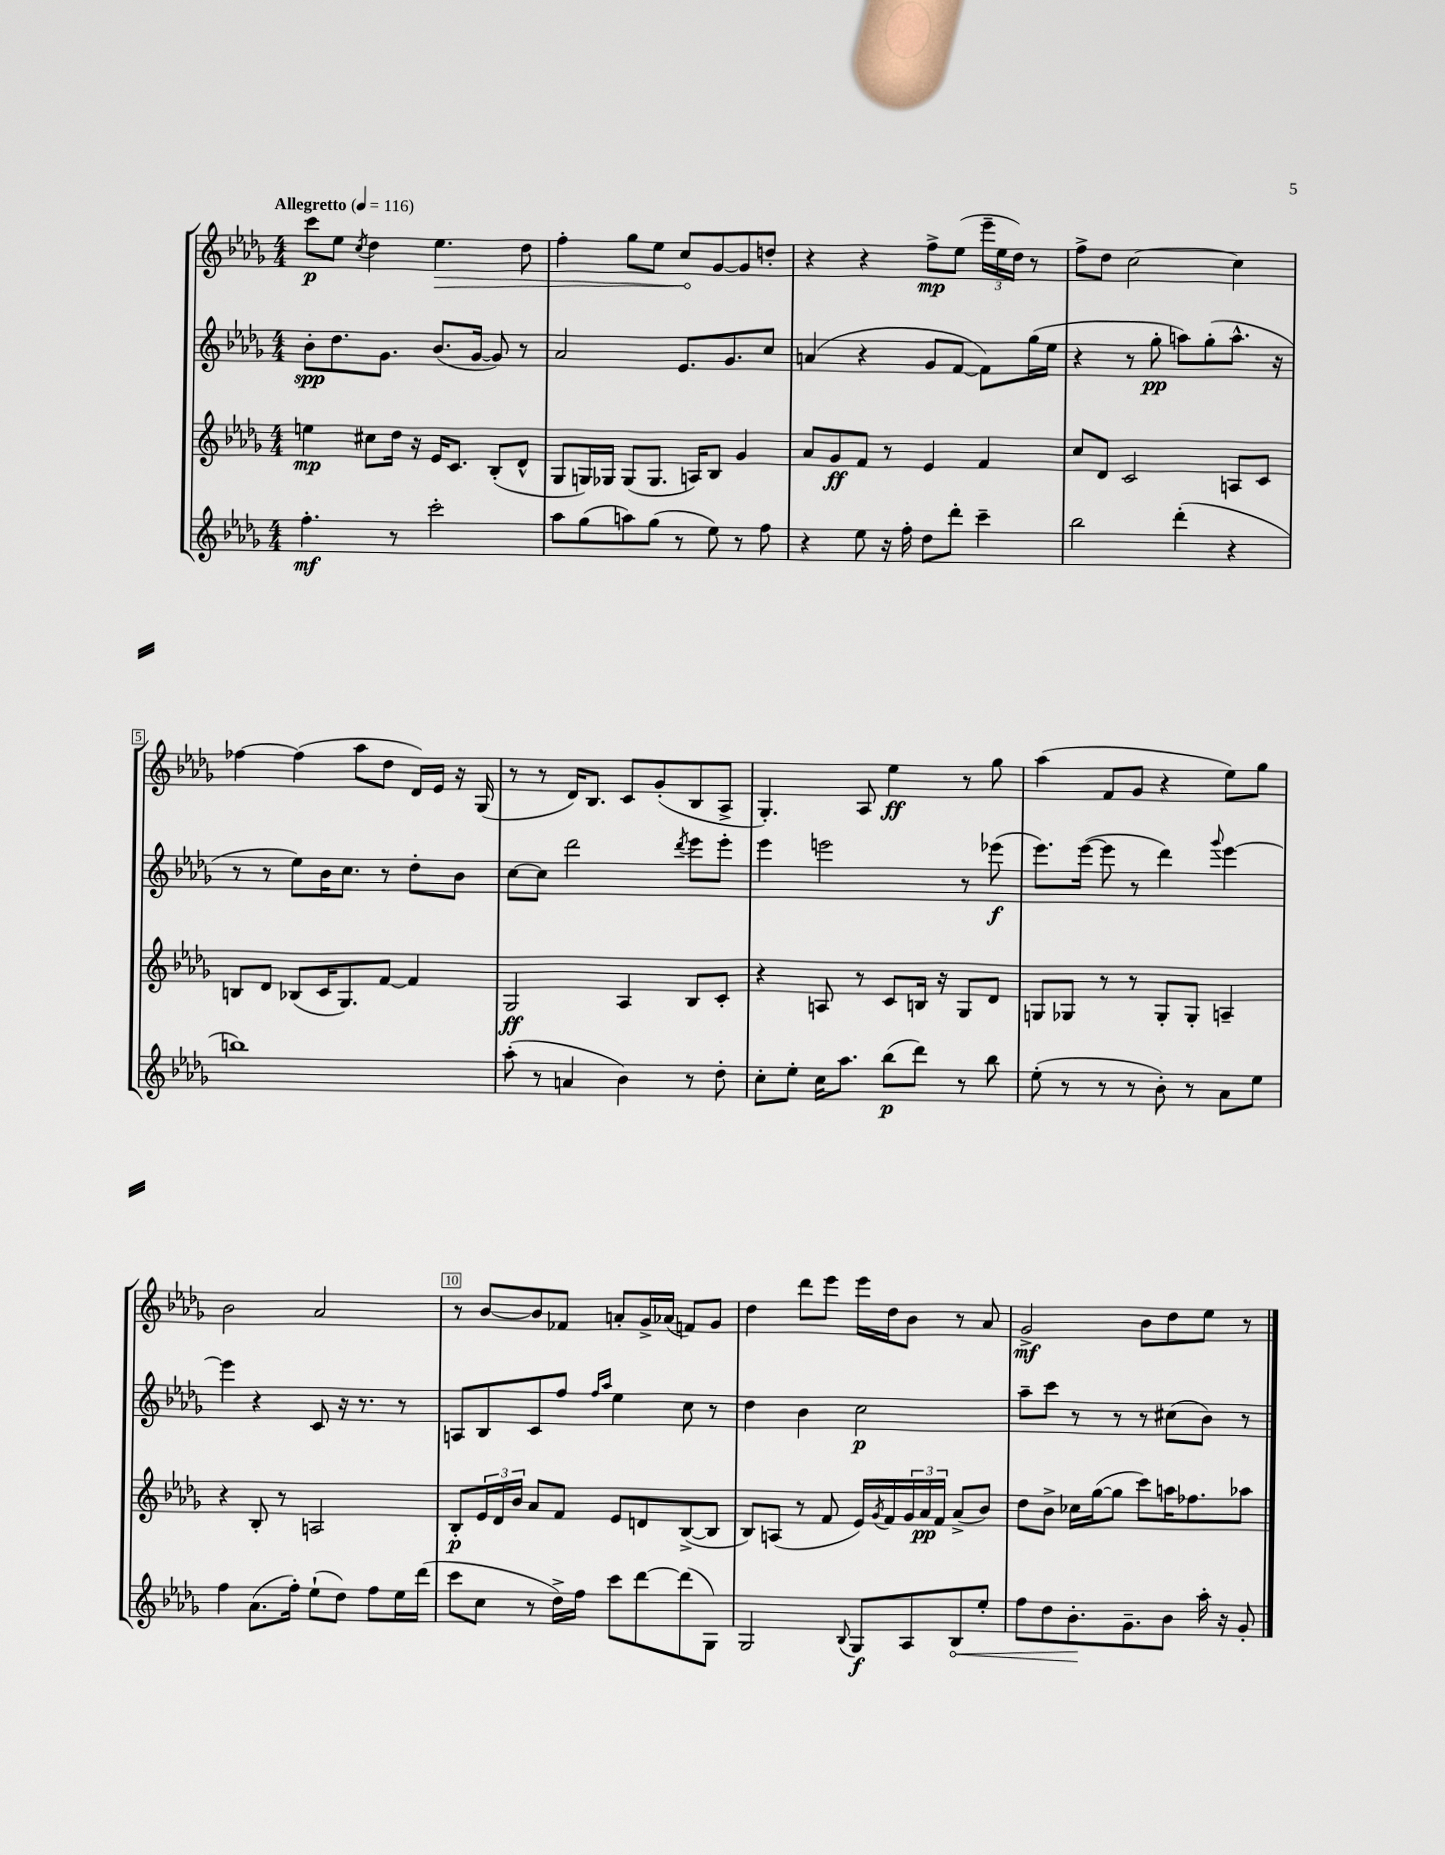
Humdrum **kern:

**kern	**dynam	**kern	**dynam	**kern	**dynam	**kern	**dynam
*part4	*part4	*part3	*part3	*part2	*part2	*part1	*part1
*staff4	*staff4	*staff3	*staff3	*staff2	*staff2	*staff1	*staff1
*clefG2	*	*clefG2	*	*clefG2	*	*clefG2	*
*k[b-e-a-d-g-]	*	*k[b-e-a-d-g-]	*	*k[b-e-a-d-g-]	*	*k[b-e-a-d-g-]	*
*M4/4	*	*M4/4	*	*M4/4	*	*M4/4	*
*MM116	*	*MM116	*	*MM116	*	*MM116	*
=1	=1	=1	=1	=1	=1	=1	=1
!	!	!	!	!	!	!LO:TX:a:B:t=Allegretto	!
4.ff'\	mf	4een\	mp	8b-'\L	spp	8ccc\L	p
.	.	.	.	8.dd-\	.	8ee-\J	.
.	.	.	.	.	.	8qcc/	.
.	.	8cc#X\L	.	.	.	4dd-\	.
.	.	.	.	8.g-\J	.	.	.
8r	.	16dd-\Jk	.	.	.	.	.
.	.	16r	.	.	.	.	.
!	!	!	!	!	!	!	!LO:HP:b
2ccc'\	.	16e-/KL	.	(8.b-/L	.	4.ee-\	>
.	.	8.c/J	.	.	.	.	.
.	.	.	.	[16g-/Jk	.	.	.
.	.	(8B-'/L	.	8g-/])	.	.	.
.	.	8d-^^/J	.	8r	.	8dd-\	.
=2	=2	=2	=2	=2	=2	=2	=2
8aa-\L	.	8G-/L	.	2a-/	.	4ff'\	.
(8gg-\	.	16Gn/L)	.	.	.	.	.
.	.	16G-X/JJ	.	.	.	.	.
8aan\)	.	(8G-/L	.	.	.	8gg-\L	.
(8gg-\J	.	8.G-/J	.	.	.	8ee-\J	.
8r	.	.	.	8.e-/L	.	8cc/L	.
.	.	16An/KL)	.	.	.	.	.
8ee-\)	.	8B-/J	.	.	.	[8g-/	]
.	.	.	.	8.g-/	.	.	.
8r	.	4g-/	.	.	.	8g-/]	.
8ff\	.	.	.	8cc/J	.	8ddn'/J	.
=3	=3	=3	=3	=3	=3	=3	=3
4r	.	8a-/L	.	(4an/	.	4r	.
.	.	8g-/	ff	.	.	.	.
8ee-\	.	8f/J	.	4r	.	4r	.
16r	.	8r	.	.	.	.	.
16ff'\	.	.	.	.	.	.	.
8dd-\L	.	4e-/	.	8g-/L	.	8ff^\L	mp
8ddd-'\J	.	.	.	[8f/J	.	(8ee-\J	.
4ccc~\	.	4f/	.	8f\L])	.	24eee-~\LL	.
.	.	.	.	.	.	24ee-\	.
.	.	.	.	.	.	24dd-\JJ)	.
.	.	.	.	(16gg-\L	.	8r	.
.	.	.	.	16ee-\JJ	.	.	.
=4	=4	=4	=4	=4	=4	=4	=4
2bb-\	.	8cc/L	.	4r	.	8ff^\L	.
.	.	8d-/J	.	.	.	8dd-\J	.
.	.	2c/	.	8r	.	[2cc\	.
.	.	.	.	8gg-'\	pp	.	.
(4ddd-'\	.	.	.	8aan\L)	.	.	.
.	.	.	.	(8gg-'\	.	.	.
4r	.	8An/L	.	8.aa^^\J	.	4cc\]	.
.	.	8c/J	.	.	.	.	.
.	.	.	.	16r	.	.	.
!!LO:LB:g=z
=5	=5	=5	=5	=5	=5	=5	=5
1bbn)	.	8Bn/L	.	8r	.	[4ff-X\	.
.	.	8d-/J	.	8r	.	.	.
.	.	(8B-X/L	.	8ee-\L)	.	(4ff-\]	.
.	.	16c/K	.	16b-\K	.	.	.
.	.	8.G-/)	.	8.cc\J	.	.	.
.	.	.	.	.	.	8aa-\L	.
.	.	[8f/J	.	8r	.	8dd-\J	.
.	.	4f/]	.	8dd-'\L	.	16d-/LL)	.
.	.	.	.	.	.	16e-/JJ	.
.	.	.	.	8b-\J	.	16r	.
.	.	.	.	.	.	(16G-/	.
=6	=6	=6	=6	=6	=6	=6	=6
(8aa-'\	.	2G-/	ff	[8cc\L	.	8r	.
8r	.	.	.	8cc\J]	.	8r	.
4an/	.	.	.	2ddd-\	.	16d-/KL)	.
.	.	.	.	.	.	8.B-/J	.
4b-\)	.	4A-/	.	.	.	8c/L	.
.	.	.	.	.	.	(8g-'/	.
.	.	.	.	8qddd-/	.	.	.
8r	.	8B-/L	.	8eee-\L	.	8B-/	.
8dd-'\	.	8c'/J	.	8eee-'\J	.	8A-^/J	.
=7	=7	=7	=7	=7	=7	=7	=7
8cc'\L	.	4r	.	4eee-\	.	4.G-'/)	.
8ee-'\J	.	.	.	.	.	.	.
16cc\KL	.	8An/	.	2eeen\	.	.	.
8.aa-\J	.	.	.	.	.	.	.
.	.	8r	.	.	.	8A-/	.
(8bb-\L	p	8c/L	.	.	.	4ee-\	ff
8ddd-\J)	.	16Bn/Jk	.	.	.	.	.
.	.	16r	.	.	.	.	.
8r	.	8G-/L	.	8r	.	8r	.
8bb-\	.	8d-/J	.	(8eee-X\	f	8gg-\	.
=8	=8	=8	=8	=8	=8	=8	=8
(8ee-'\	.	8Gn/L	.	8.eee-\L)	.	(4aa-\	.
8r	.	8G-X/J	.	.	.	.	.
.	.	.	.	([16eee-\Jk	.	.	.
8r	.	8r	.	8eee-\]	.	8f/L	.
8r	.	8r	.	8r	.	8g-/J	.
8b-'\)	.	8G-'/L	.	4ddd-\)	.	4r	.
8r	.	8G-'/J	.	.	.	.	.
.	.	.	.	8qqggg-/	.	.	.
8a-\L	.	4An~/	.	[4eee-\	.	8ee-\L)	.
8ee-\J	.	.	.	.	.	8gg-\J	.
!!LO:LB:g=z
=9	=9	=9	=9	=9	=9	=9	=9
4ff\	.	4r	.	4eee-\]	.	2b-\	.
(8.a-\L	.	8B-'/	.	4r	.	.	.
.	.	8r	.	.	.	.	.
16ff'\Jk)	.	.	.	.	.	.	.
(8ee-`\L	.	2An/	.	8c/	.	2a-/	.
8dd-\J)	.	.	.	16r	.	.	.
.	.	.	.	8.r	.	.	.
8ff\L	.	.	.	.	.	.	.
16ee-\L	.	.	.	8r	.	.	.
(16ddd-\JJ	.	.	.	.	.	.	.
=10	=10	=10	=10	=10	=10	=10	=10
8ccc\L	.	8B-'/L	p	8An/L	.	8r	.
8cc\J	.	24e-/L	.	8B-/	.	[8b-/L	.
.	.	24d-/	.	.	.	.	.
.	.	24b-/JJ	.	.	.	.	.
8r	.	8a-/L	.	8c/	.	8b-/]	.
16dd-^\LL)	.	8f/J	.	8ff/J	.	8f-X/J	.
16ff\JJ	.	.	.	.	.	.	.
.	.	.	.	16qqff/LL	.	.	.
.	.	.	.	16qqaa-/JJ	.	.	.
8ccc\L	.	8e-/L	.	4ee-\	.	8an'/L	.
[8ddd-\	.	8dn/	.	.	.	16g-^/L	.
.	.	.	.	.	.	(16a-X/JJ	.
(8ddd-\]	.	([8B-^/	.	8cc\	.	8fn/L)	.
8G-\J)	.	8B-/J]	.	8r	.	8g-/J	.
=11	=11	=11	=11	=11	=11	=11	=11
2G-/	.	8B-/L)	.	4dd-\	.	4dd-\	.
.	.	(8An/J	.	.	.	.	.
.	.	8r	.	4b-\	.	8ddd-\L	.
.	.	8f/	.	.	.	8eee-\J	.
8qqB-/	.	.	.	.	.	.	.
8G-/L	f	16e-/LL)	.	2cc\	p	16eee-\LL	.
.	.	8qg-/	.	.	.	.	.
.	.	16f/	.	.	.	16dd-\J	.
8A-/	.	24g-/	.	.	.	8b-\J	.
.	.	24a-/	pp	.	.	.	.
.	.	24f/JJ	.	.	.	.	.
!	!LO:HP:b	!	!	!	!	!	!
8B-/	<	(8a-^/L	.	.	.	8r	.
8ee-'/J	.	8b-/J)	.	.	.	8a-/	.
=12	=12	=12	=12	=12	=12	=12	=12
8ff\L	.	8dd-\L	.	8aa-~\L	.	2g-^/	mf
8dd-\	.	8b-^\J	.	8ccc\J	.	.	.
8.b-'\	.	16cc-X\LL	.	8r	.	.	.
.	.	([16gg-\J	.	.	.	.	.
.	.	8gg-\J]	.	8r	.	.	.
8.g-~\	[	.	.	.	.	.	.
.	.	8ccc\L)	.	8r	.	8b-\L	.
8b-\J	.	16aan\K	.	(8cc#X\L	.	8dd-\	.
.	.	8.ff-X\	.	.	.	.	.
16aa-'\	.	.	.	8b-\J)	.	8ee-\J	.
16r	.	.	.	.	.	.	.
8g-'/	.	8aa-X\J	.	8r	.	8r	.
==	==	==	==	==	==	==	==
*-	*-	*-	*-	*-	*-	*-	*-
